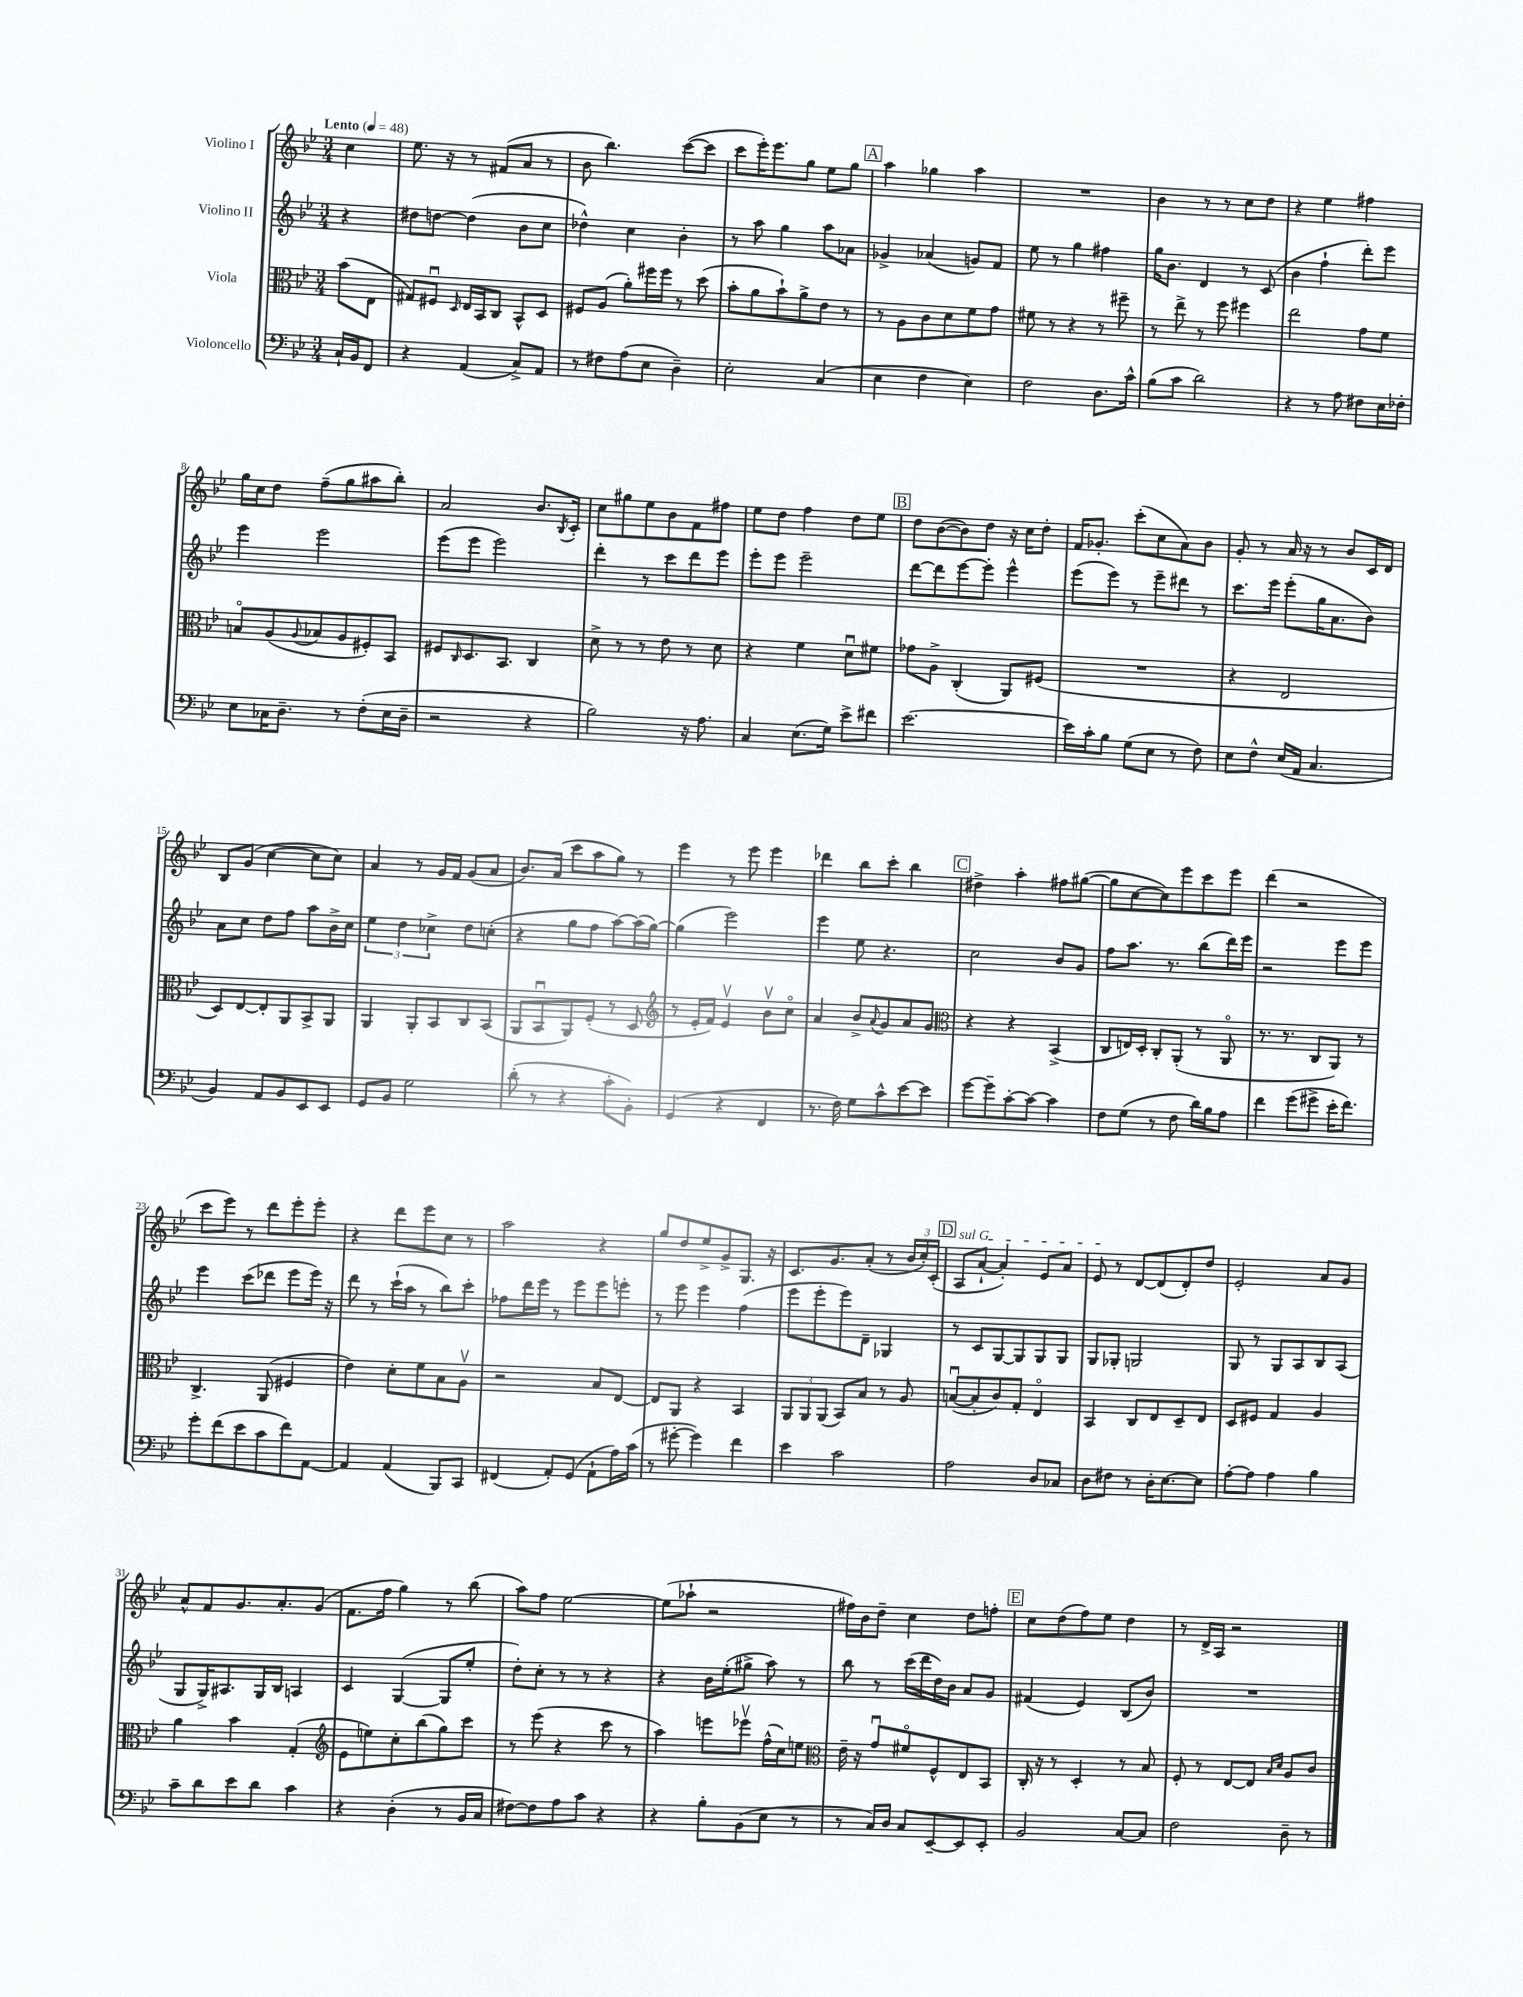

**kern	**kern	**kern	**kern
*staff4	*staff3	*staff2	*staff1
*clefF4	*clefC3	*clefG2	*clefG2
*k[b-e-]	*k[b-e-]	*k[b-e-]	*k[b-e-]
*M3/4	*M3/4	*M3/4	*M3/4
*MM48	*MM48	*MM48	*MM48
16C`	(8b-	4r	4cc
16BB-	.	.	.
8FF	8E-	.	.
=	=	=	=
4r	8G#)	8dd#	8.ee-
.	8F#u	[8dd	.
.	.	.	16r
.	16qqD	.	.
(4AA	16E-	(4dd]	8r
.	16BB-	.	.
.	8C	.	(8f#
8C^)	8BB-^^	8b-	8a
8AA	8D	8cc	8r
=	=	=	=
8r	8F#	4dd-^^)	8b-
8F#	(8A	.	4.bb-)
(8A	8a')	4cc	.
8E-	16ff#	.	.
.	16ff#	.	.
4D~)	8r	4b-'	([8ccc
.	(8dd	.	8ccc]
=	=	=	=
2E-'	8b-'	8r	8ccc
.	8a	8aa	16eee-')
.	.	.	8.eee-
.	8b-`)	4gg	.
.	8a^	.	8gg
(4C	8e-	8aa	8ee-
.	8r	8a-	8gg
=	=	=	=
4E-	8r	4g-^	4aa
.	8A	.	.
4F	8c	(4a-	4gg-
.	8d	.	.
4E-)	8f	8g)	4aa
.	8g	8f	.
=	=	=	=
2F	8f#	8ee-	2.r
.	8r	8r	.
.	4r	4gg	.
8.D	8r	4ff#	.
.	8ff#~	.	.
16c^^	.	.	.
=	=	=	=
(8B-	8r	16gg	4b-
.	.	8.b-	.
8c	8ee-^	.	.
2d)	8r	4d	8r
.	8ff	.	8r
.	4ff#	8r	8cc
.	.	(8c	8dd
=	=	=	=
4r	2ee-	4b-	4r
8r	.	4ff`	4ee-
8A	.	.	.
8F#	8g	8ddd')	4ff#
16E-	8f	8eee-	.
16F-'	.	.	.
=	=	=	=
8E-	8Bo	4eee-	16gg
.	.	.	16cc
16C-	(8A	.	8dd
8.D~	.	.	.
.	8qqA	.	.
.	8B-	2eee-	(8ff~
8r	8A	.	8gg
(8F'	8F#')	.	8aa#
16E-	8BB-	.	8bb-')
16D~	.	.	.
=	=	=	=
2r	8F#	(8eee-	2a
.	16qqC	.	.
.	8.D	8eee-	.
.	.	2eee-)	.
.	8.BB-	.	.
4r	4C	.	8.b-
.	.	.	8qB-
.	.	.	16c'
=	=	=	=
2B-)	8d^	4ddd'	8cc
.	8r	.	8gg#
.	8r	8r	8ee-
.	8e-	8ccc	8b-
16r	8r	8ddd	8f
8.A	.	.	.
.	8d	8eee-	8ff#
=	=	=	=
4C	4r	8eee-'	8ee-
.	.	8eee-	8dd
(8.E-	4f	2eee-~	4ff
16G)	.	.	.
8e-^	8du	.	8dd
8f#	8f#	.	8ee-
=	=	=	=
[2.e-	8g-	[8ddd	8dd
.	8A^	8ddd]	([8b-
.	(4C'	[8eee-	8b-])
.	.	8eee-']	8dd
.	8AA)	4eee-^^	16r
.	.	.	16cc
.	(8F#	.	8dd'
=	=	=	=
16e-]	2.r	(8eee-	16f
16c'	.	.	8.g-'
8B-	.	8eee-)	.
(8G	.	8r	(8ccc'
8E-	.	8eee-~	8cc
8r	.	8ddd#	8a)
8F)	.	8r	8b-
=	=	=	=
8E-	4r	8.ccc	8g'
8F^^	.	.	8r
.	.	16eee-	.
(16E-	2E-	(8eee-'	16a
16AA	.	.	16r
4.C	.	16gg	8r
.	.	8.a	.
.	.	.	8b-
.	.	8b-)	16c
.	.	.	16d
=	=	=	=
4BB-)	8D)	8a	8B-
.	[8E-	8cc	(8g
8AA	8E-']	8dd	[4cc
8BB-	8AA	8ff	.
8EE-	8BB-^	8aa	8cc]
8EE-	8AA	16b-^	8cc)
.	.	16cc	.
=	=	=	=
8GG	4AA	6ee-	4a
8BB-	.	.	.
.	.	6dd	.
2G	8AA'	.	8r
.	.	6cc-^	.
.	8BB-	.	16g
.	.	.	16f
.	8C	8dd	(8g
.	(8BB-	(8cc'	8a
=	=	=	=
(8d'	8AA	4r	8.b-)
8r	8BB-u	.	.
.	.	.	(16a
4r	8AA)	8gg	8ccc
.	(8F'	8ff	8aa
8c'	8r	[8aa)	8gg)
8BB-')	8D	(16aa]	8r
.	.	[16gg)	.
=	=	=	=
*	*clefG2	*	*
(4GG	8r	(4gg]	4eee-
.	16e-'	.	.
.	16f)	.	.
4r	4e-v	2eee-)	8r
.	.	.	8eee-
4FF	8b-v	.	4eee-
.	8cco	.	.
=	=	=	=
8.r	4a	4eee-	4ddd-
16F)	.	.	.
8G	8b-^	8ee-	8bb-
.	8qqa	.	.
8c^^	8g	4.r	8ccc'
[8e-	8a	.	4bb-
8e-]	8g	.	.
=	=	=	=
*	*clefC3	*	*
[8g	4r	2cc	4dd#^
8g~]	.	.	.
[8c'	4r	.	4aa'
8c_	.	.	.
4c]	(4BB-^	8b-	8ff#
.	.	8g	([8gg#
=	=	=	=
8F	8C	8ff	8gg#]
(8G	16E)	8.aa	[8cc
.	16D'	.	.
8r	8C'	.	8cc])
.	.	8.r	.
8F	(8AA'	.	8eee-
16d)	8r	(8bb-	8ccc
16B-	.	.	.
8A	8AAo	16ddd)	8eee-
.	.	16eee-	.
=	=	=	=
4f	8.r	2r	(4ddd
.	8.r	.	.
(8g	.	.	2r
8g#^	8C	.	.
16e-'	8AA)	8eee-	.
8.f)	.	.	.
.	8r	8eee-	.
=	=	=	=
8g'	4.C^	4eee-	8ccc
(8f	.	.	8eee-)
8e-	.	(8ccc	8r
8c	(8AA	8ddd-	8ddd
8f)	4F#	8eee-	8eee-'
[8AA	.	16eee-)	8eee-'
.	.	16r	.
=	=	=	=
4AA]	4e-)	8ddd	4r
.	.	8r	.
(4AA	8d'	(16ccc`	8ddd
.	.	16aa	.
.	8f	8r	8eee-
8BBB-)	8B-	8bb-)	8cc
8CC	8Av	8ccc'	8r
=	=	=	=
(4FF#	2r	8ff-	2aa
.	.	16ddd	.
.	.	16eee-	.
8AA')	.	8r	.
(8GG	.	8eee-	.
8AA`	8B-	8eee-	4r
16A)	[8E-	8eee'	.
(16c	.	.	.
=	=	=	=
8r	8E-]	8r	8gg
[8g#'	8AA	8eee-	8dd
4g#])	4r	4eee-	8ee-^
.	.	.	8g^
4f	4BB-	(4ff	8.G
.	.	.	16r
=	=	=	=
4e-	12AA	8eee-	8.c
.	12AA	.	.
.	.	8eee-'	.
.	(12AA	.	.
.	.	.	8.g
2c	8BB-)	8eee-)	.
.	8B-	8d~	(8a'
.	8r	4G-	8r
.	8A	.	24b-
.	.	.	24cc')
.	.	.	(24c'
=	=	=	=
2A	([8Bu	8r	8A
.	8B']	8c	[8a`
.	8c)	[8G	4a'])
.	8G'	8G]	.
8D	4E-o	8G	8e-
8C-	.	8G	8a
=	=	=	=
8D	4BB-	8G	8e-
8F#	.	8G-'	8r
8r	8C	2G	[8d
16D'	8E-	.	(8d]
[8.E-	.	.	.
.	8D~	.	8d')
8E-]	8E-	.	8dd
=	=	=	=
[8A'	8D	8G	2e-'
8A]	8F#	8r	.
4A	4G	8G	.
.	.	8A	.
4B-	4A	8B-	8a
.	.	(8A	8g
=	=	=	=
8c~	4a	8G	8a^^
8d	.	16G^)	8f
.	.	8.A#	.
8e-	4b-	.	8.g
8d	.	16G	.
.	.	16B-	8.a'
4c	(4G'	4A	.
.	.	.	(8g
=	=	=	=
*	*clefG2	*	*
4r	8e-	4c	8.f
.	8ee)	.	.
.	.	.	16ff
(4D'	8cc'	([4G	4gg)
.	(8bb-	.	.
8r	8gg)	8G]	8r
16BB-	8ccc	8ee-'	(8bb-
16C	.	.	.
=	=	=	=
[8F#)	8r	8dd')	8aa)
8F#]	(8eee-	8cc'	8ff
8A	4r	8r	[2ee-
8c	.	8r	.
4r	8ccc	4r	.
.	8r	.	.
=	=	=	=
4r	4aa)	4r	(8ee-]
.	.	.	8aa-`
8B-'	8eee	16b-	2r
.	.	(16ee-'	.
(8BB-	8eee-v	8gg#^	.
8E-	(16ff^^	8aa)	.
.	16cc)	.	.
8r	8ee	8r	.
=	=	=	=
*	*clefC3	*	*
8r	16e-~	8bb-	16ff#)
.	16r	.	16b-
16C)	8gu	8r	8dd~
16D	.	.	.
8C	8f#o	(16ccc	4cc
.	.	16ddd	.
[8EE-~	8F^^	16dd)	.
.	.	16b-	.
8EE-]	8E-	8a	8dd
8EE-'	8BB-	8g	8ff'
=	=	=	=
2BB-	16C'	(4f#	8cc
.	16r	.	.
.	8r	.	(8dd
.	4D'	4e-)	8ff)
.	.	.	8ee-
[8C	8r	(8B-	4dd
8C]	8B-	8b-)	.
=	=	=	=
2F	8F'	2.r	8r
.	8r	.	16d^
.	.	.	16A
.	[8E-	.	2r
.	8E-]	.	.
.	16qqB-	.	.
.	16qqd	.	.
8D~	8A	.	.
8r	8c	.	.
==	==	==	==
*-	*-	*-	*-
